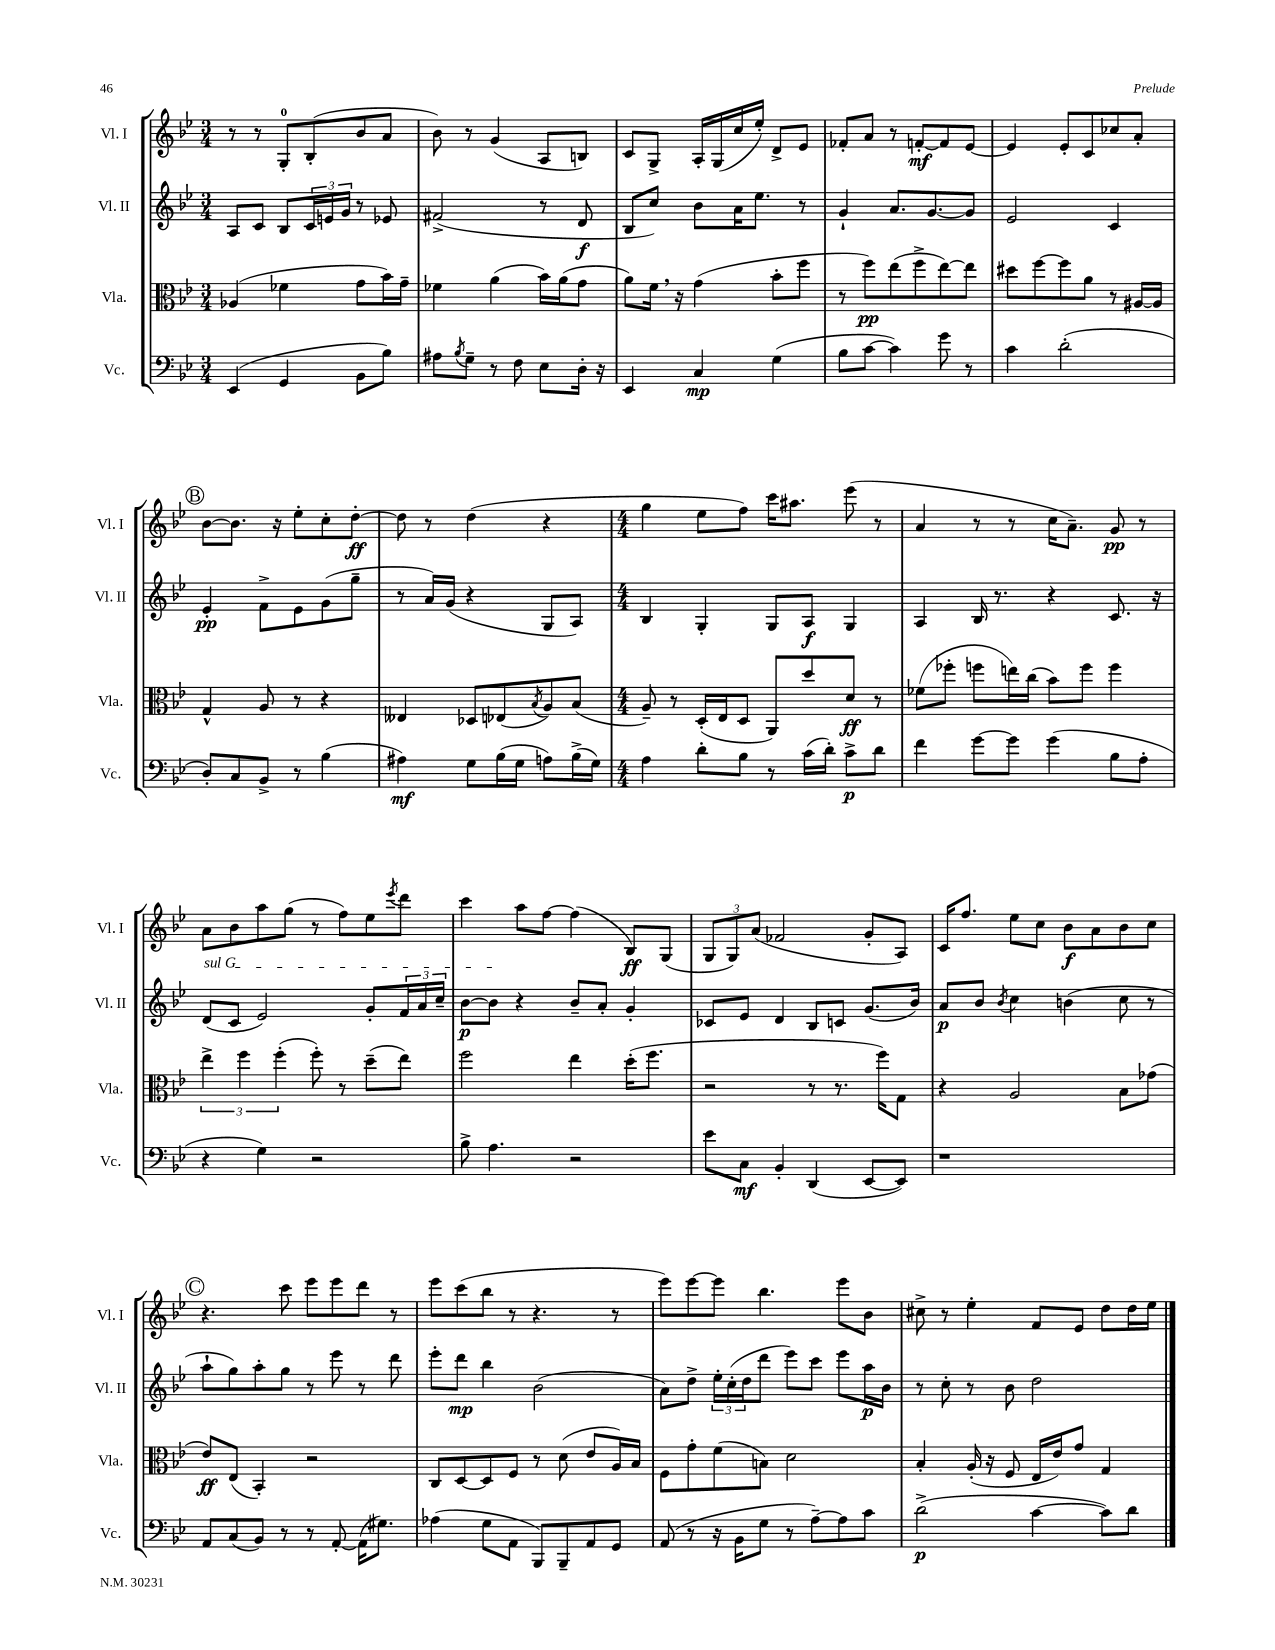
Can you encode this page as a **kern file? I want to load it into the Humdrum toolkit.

**kern	**kern	**kern	**kern
*staff4	*staff3	*staff2	*staff1
*clefF4	*clefC3	*clefG2	*clefG2
*k[b-e-]	*k[b-e-]	*k[b-e-]	*k[b-e-]
*M3/4	*M3/4	*M3/4	*M3/4
(4EE-/	(4A-/	8A/L	8r
.	.	8c/J	8r
4GG/	4f-\	8B-/L	8G'/L
.	.	24c/L	(8B-'/
.	.	24e/	.
.	.	24g/JJ	.
8BB-\L	8g\L	8r	8b-/
8B-\J)	16b-\L)	8e-/	8a/J
.	16g~\JJ	.	.
=	=	=	=
8A#\L	4f-\	(2f#^/	8b-\)
8qB-/	.	.	.
8G~\J	.	.	8r
8r	(4a\	.	(4g/
8F\	.	.	.
8E-\L	16b-\LL)	8r	8A/L
.	(16a\J	.	.
16D'\Jk	8g\J	8d/	8B/J)
16r	.	.	.
=	=	=	=
4EE-/	8a\L)	8B-/L	8c/L
.	16f\Jk	8cc/J)	8G^/J
.	16r	.	.
4C/	(4g\	8b-\L	16A'/LL
.	.	.	(16G/
.	.	16a\K	16cc/
.	.	8.ee-\J	16ee-'/JJ)
(4G\	8b-'\L	.	8d^/L
.	8ff\J	8r	8e-/J
=	=	=	=
8B-\L	8r	4g`/	8f-'/L
[8c\J	8ff\L)	.	8a/J
4c\])	(8ee-\	8.a/L	8r
.	8ff^\	.	[8f'/L
.	.	[8.g/	.
8g\	[8ee-\)	.	8f/]
8r	8ee-\]J	8g/]J	[8e-/J
=	=	=	=
4c\	8dd#\L	2e-/	4e-/]
.	[8ff\	.	.
(2d'\	8ff\]	.	8e-'/L
.	8a\J	.	8c/
.	8r	4c/	8cc-/
.	[16A#/LL	.	8a'/J
.	16A#/]JJ	.	.
=	=	=	=
8D'/L)	4G^^/	4e-'/	[8b-\L
8C/	.	.	8.b-\]J
8BB-^/J	8A/	8f^\L	.
.	.	.	16r
8r	8r	8e-\	8ee-'\L
(4B-\	4r	(8g\	8cc'\
.	.	8gg~\J	[8dd'\J
=	=	=	=
4A#\)	4E--/	8r	8dd\]
.	.	16a/LL)	8r
.	.	(16g/JJ	.
8G\L	8D-/L	4r	(4dd\
(16B-\L	(8E-/	.	.
16G\JJ	.	.	.
.	8qB-/	.	.
8A\L)	8A/)	8G/L	4r
(16B-^\L	(8B-/J	8A/J)	.
16G\JJ)	.	.	.
=	=	=	=
*M4/4	*M4/4	*M4/4	*M4/4
4A\	8A~/)	4B-/	4gg\
.	8r	.	.
8d'\L	(16D'/LL	4G'/	8ee-\L
.	16E-/J	.	.
8B-\J	8D/J	.	8ff\J)
8r	8AA/L)	8G/L	16ccc\LK
.	.	.	8.aa#\J
(16c\LL	8dd/	8A/J	.
16d'\JJ)	.	.	.
8c^\L	8d/J	4G/	(8eee-\
8d\J	8r	.	8r
=	=	=	=
4f\	(8f-\L	4A/	4a/
.	8ff-'\J	.	.
[8g\L	8ff\L	16B-/	8r
.	.	8.r	.
8g\]J	16ee\L)	.	8r
.	(16cc\JJ	.	.
(4g\	8b-\L)	4r	16cc\LK
.	.	.	8.a~\J)
.	8ff\J	.	.
8B-\L	4ff\	8.c/	8g/
8A'\J	.	.	8r
.	.	16r	.
=	=	=	=
4r	6ee-^\	(8d/L	8a\L
.	.	8c/J	8b-\
.	6ff\	.	.
4G\)	.	2e-/)	8aa\
.	(6ff'\	.	.
.	.	.	(8gg\J
2r	8ff'\)	.	8r
.	8r	.	8ff\L)
.	(8dd~\L	8g'/L	8ee-\
.	.	.	8qeee-/
.	8ee-\J)	24f/L	8ddd\J
.	.	24a/	.
.	.	24cc~/JJ	.
=	=	=	=
8B-^\	2ff\	[8b-\L	4ccc\
4.A\	.	8b-\]J	.
.	.	4r	8aa\L
.	.	.	[8ff\J
2r	4ee-\	8b-~/L	(4ff\]
.	.	8a'/J	.
.	(16dd'\LK	4g'/	8B-/L)
.	8.ff\J	.	.
.	.	.	(8G/J
=	=	=	=
8e-\L	2r	8c-/L	12G/L
.	.	.	12G/)
8C\J	.	8e-/J	.
.	.	.	(12a/J
4BB-'/	.	4d/	2f-/
(4DD/	8r	8B-/L	.
.	8.r	8c/J	.
[8EE-/L	.	(8.g/L	8g'/L
.	16ff\LK)	.	.
8EE-/]J)	8G\J	.	8A/J)
.	.	16b-/Jk)	.
=	=	=	=
1r	4r	8a/L	16c/LK
.	.	.	8.ff/J
.	.	8b-/J	.
.	.	8qb-/	.
.	2A/	4cc\	8ee-\L
.	.	.	8cc\J
.	.	(4b\	8b-\L
.	.	.	8a\
.	8B-\L	8cc\	8b-\
.	(8g-\J	8r	8cc\J
=	=	=	=
8AA/L	8e-/L)	8aa`\L	4.r
(8C/	(8E-/J	8gg\)	.
8BB-/J)	4BB-'/)	8aa'\	.
8r	.	8gg\J	8ccc\
8r	2r	8r	8eee-\L
[8AA'/	.	8eee-\	8eee-\
(16AA\]LK	.	8r	8ddd\J
8.G#\J)	.	.	.
.	.	8ddd\	8r
=	=	=	=
(4A-\	8C/L	8eee-'\L	8eee-\L
.	[8D/	8ddd\J	(8ccc\
8G\L	8D/]	4bb-\	8bb-\J
8AA\J	8F/J	.	8r
8BBB-/L)	8r	(2b-\	4.r
8BBB-~/	(8d\	.	.
8AA/	8e-/L	.	.
8GG/J	16A/L)	.	8r
.	16B-/JJ	.	.
=	=	=	=
(8AA/	8F\L	8a\L)	8eee-\L)
8r	8g'\	8dd^\J	[8eee-\
16r	(8f\	24ee-'\LL	8eee-\]J
.	.	(24cc'\	.
16BB-\LK	.	.	.
.	.	24dd\J	.
8G\J	8B\J)	8ddd\J	4.bb-\
8r	2d\	8eee-\L)	.
[8A~\L)	.	8ccc\J	.
8A\]	.	8eee-\L	8eee-\L
8c\J	.	16aa\L	8b-\J
.	.	16b-\JJ	.
=	=	=	=
(2d^\	4B-'/	8r	8cc#^\
.	.	8cc'\	8r
.	(16A'/	8r	4ee-'\
.	16r	.	.
.	8F/	8b-\	.
[4c\	16E-/LL	2dd\	8f/L
.	16e-/J)	.	.
.	8g/J	.	8e-/J
8c\]L)	4G/	.	8dd\L
8d\J	.	.	16dd\L
.	.	.	16ee-\JJ
==	==	==	==
*-	*-	*-	*-
